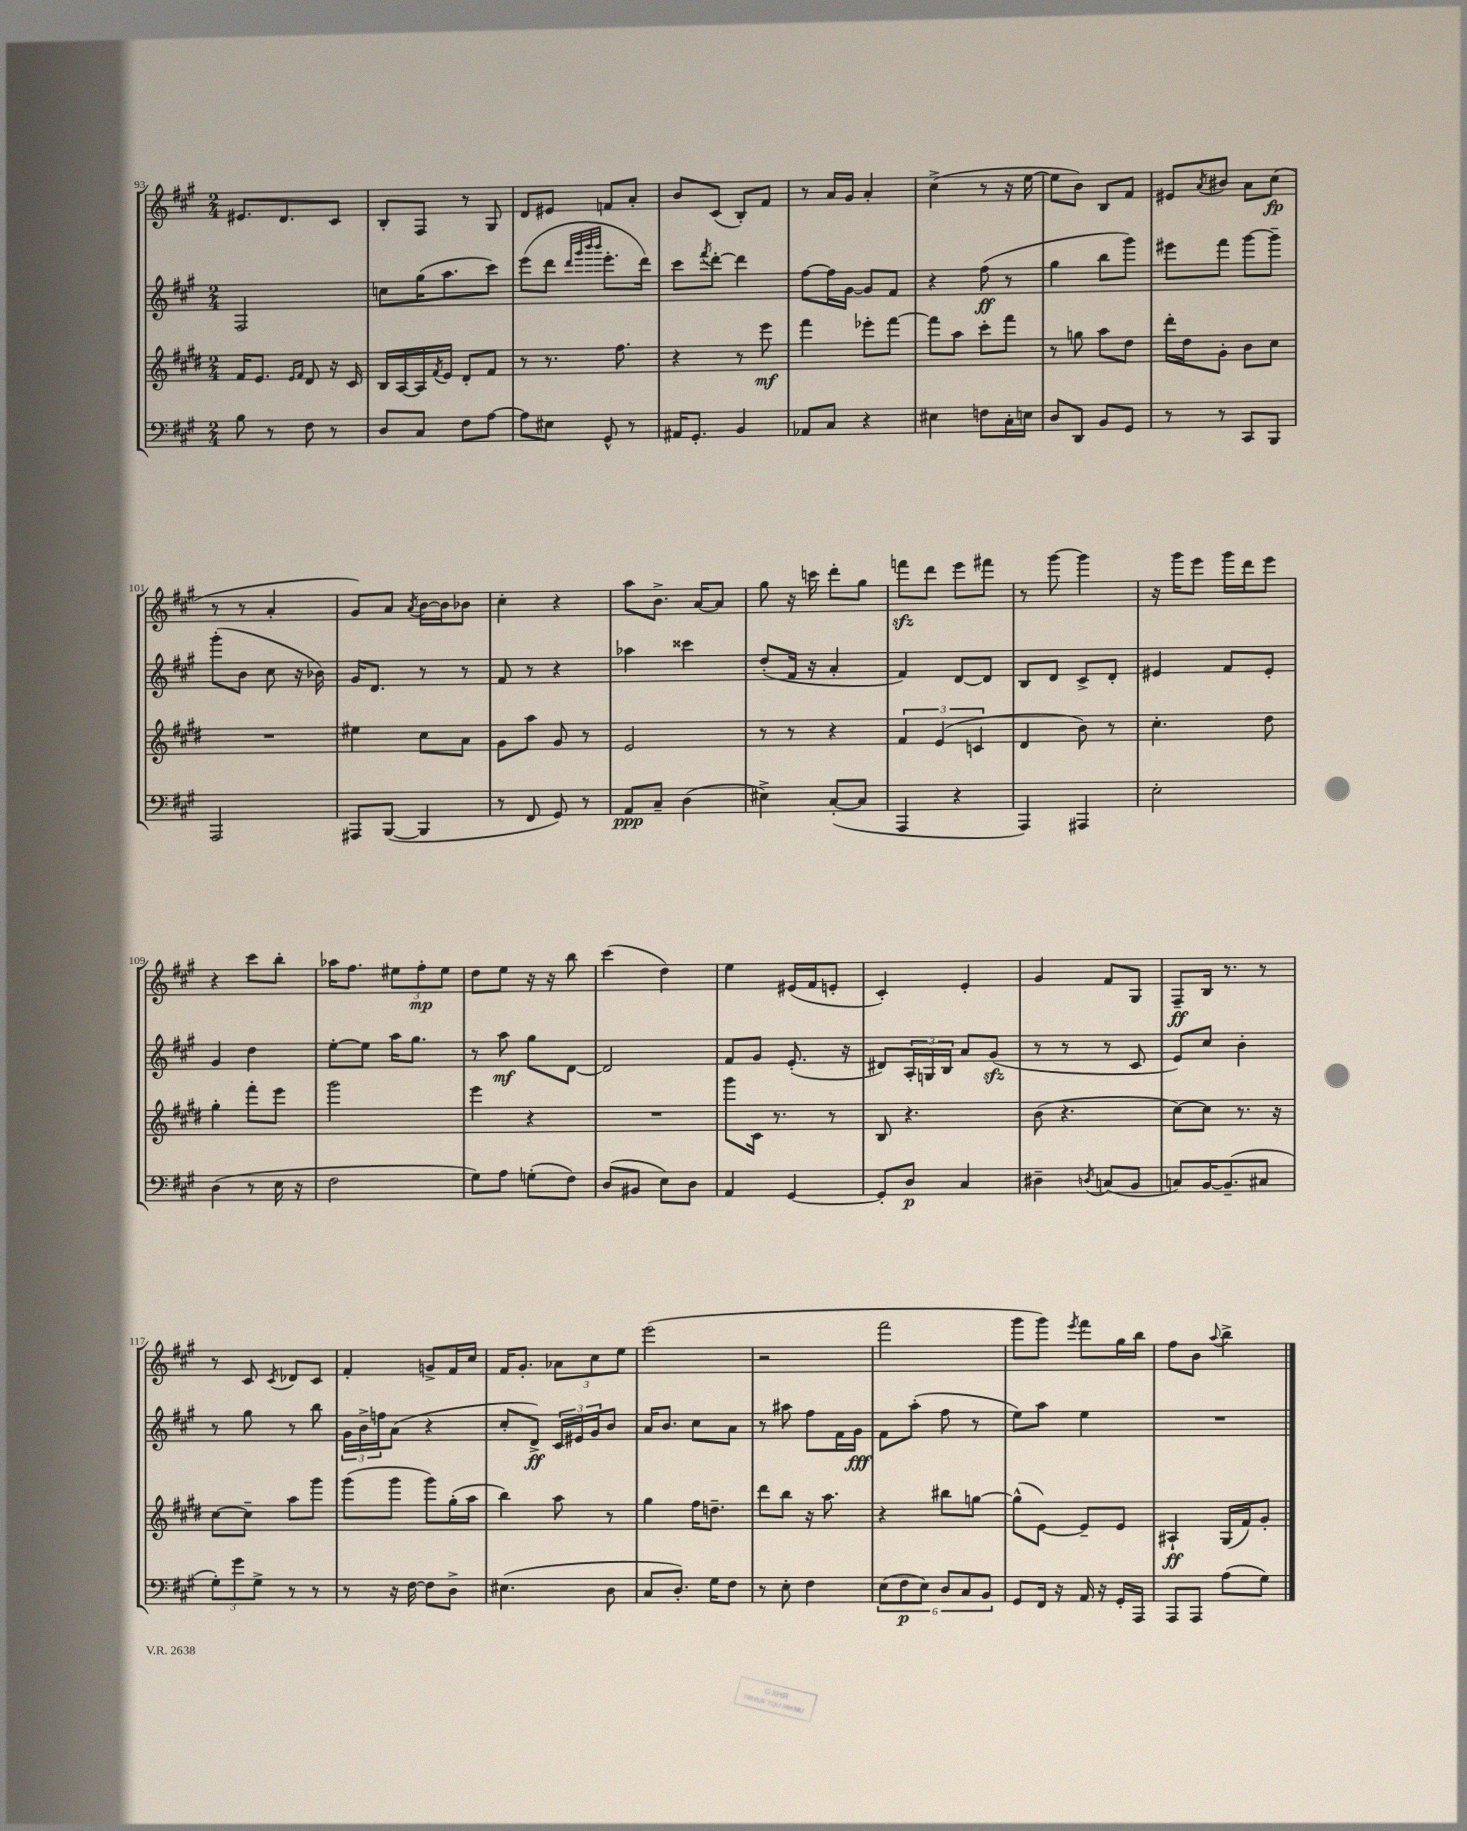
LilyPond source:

<<
\new StaffGroup <<
\new Staff = "s0" {
    \clef treble \key a \major \numericTimeSignature \time 2/4
    eis'8. d'8. cis'8 |
    b8-. fis8 r8 gis8 |
    d'8 eis'8 f'8 a'8-. |
    b'8 cis'8( b8-.) fis'8 |
    r8 a'16 gis'16 a'4-. |
    cis''4->( r8 r16 e''16~ |
    e''8 b'8) b8 fis'8 |
    eis'8 \acciaccatura { a'8 } bis'8 a'8 cis''8\fp( |
    r8 r8 a'4-. |
    gis'8) a'8 \acciaccatura { a'8 } b'16~ b'16 bes'8 |
    cis''4-. r4 |
    a''8 b'8.-> a'16~ a'8 |
    gis''8 r16 c'''16 d'''8-. gis''8 |
    f'''8\sfz d'''8 e'''8 fis'''8 |
    r8 gis'''8~ gis'''4 |
    r16 gis'''16 e'''8 gis'''16 d'''16 e'''8 |
    r4 cis'''8 b''8-. |
    aes''16 fis''8. \tuplet 3/2 { eis''8 fis''8-.\mp eis''8 } |
    d''8 e''8 r16 r16 b''8 |
    cis'''4( d''4) |
    e''4 eis'16( fis'16 e'8-. |
    cis'4-.) e'4-. |
    gis'4 fis'8 gis8 |
    fis8--\ff b16 r8. r8 |
    r8 cis'8 \acciaccatura { cis'8 } des'8 cis'8 |
    fis'4-. g'8-> fis'16 cis''16 |
    fis'16 gis'8.-. \tuplet 3/2 { aes'8 cis''8 e''8 } |
    e'''2( |
    r2 |
    fis'''2 |
    gis'''8 gis'''8) \acciaccatura { e'''8 } fis'''8 gis''16 b''16 |
    fis''8 b'8 \appoggiatura { a''8 } b''4-> \bar "|." |
}
\new Staff = "s1" {
    \clef treble \key a \major \numericTimeSignature \time 2/4
    fis2 |
    c''8 gis''16( a''8. cis'''8) |
    e'''8( d'''8 \grace { d'''32 gis'''32 b'''32 b'''32 } e'''8.-. d'''16) |
    cis'''8 \acciaccatura { fis'''8 } d'''8~-. d'''4 |
    fis''8~ fis''16 gis'16~ gis'8 fis'8 |
    r4 fis''8\ff( r8 |
    gis''4 b''8 gis'''8) |
    eis'''8 fis'''8 gis'''8~ gis'''8-- |
    gis'''8-.( b'8 cis''8 r16 bes'16) |
    gis'16 d'8. r8 r8 |
    fis'8 r8 r4 |
    aes''4 cisis'''4 |
    d''8-.( fis'16 r16 a'4-. |
    fis'4) d'8~ d'8 |
    b8 d'8 cis'8-> d'8-. |
    eis'4 fis'8 eis'8-. |
    gis'4 d''4 |
    e''8~-. e''8 a''16 gis''8. |
    r8 a''8\mf gis''8 d'8~ |
    d'2 |
    fis'8 gis'8 e'8.-.( r16 |
    dis'8) \tuplet 3/2 { a16-. g16 b16 } a'8 gis'8\sfz( |
    r8 r8 r8 cis'8 |
    e'8) cis''8 b'4-. |
    r8 gis''8 r8 b''8 |
    \tuplet 3/2 { gis'16 b'16-> f''16 } a'8( r4 |
    cis''8-. d'8->\ff) \tuplet 3/2 { cis'16 eis'16 gis'16 } b'8 |
    a'16 b'8. cis''8 a'8 |
    r8 ais''8 fis''8 fis'16 gis'16\fff |
    fis'8 a''8-.( fis''8 r8 |
    e''8) a''8 e''4 |
    R2 \bar "|." |
}
\new Staff = "s2" {
    \clef treble \key e \major \numericTimeSignature \time 2/4
    fis'16 e'8. \grace { e'16 fis'16 } dis'8 r16 cis'16 |
    b16 a16~ a16 \acciaccatura { fis'8 } e'16 dis'8-. fis'8 |
    r8 r8. fis''8. |
    r4 r8 e'''8\mf |
    fis'''4 ees'''8-. fis'''8~ |
    fis'''8 a''8 cis'''8-. fis'''8 |
    r8 g''8 a''8 dis''8 |
    dis'''16-. dis''16 gis'8-. b'8 cis''8 |
    R2 |
    eis''4 cis''8 a'8 |
    gis'8 a''8 gis'8 r8 |
    e'2 |
    r8 r8 r4 |
    \tuplet 3/2 { fis'4 e'4( c'4 } |
    dis'4 b'8) r8 |
    cis''4.-. dis''8 |
    gis''4-. fis'''8-. e'''8 |
    gis'''2 |
    e'''4 r4 |
    R2 |
    gis'''8 cis'16 r8. r8 |
    b8 r4. |
    b'8( r4. |
    cis''8~) cis''8 r8. r16 |
    cis''8~ cis''8-- a''8 gis'''8 |
    gis'''8( gis'''8 gis'''8) gis''16-.( a''16 |
    b''4) a''8 r8 |
    gis''4 fis''16 d''8.-- |
    dis'''8 b''8 r16 a''8. |
    r4 bis''8 g''8~ |
    g''8-^( e'8~) e'8-- e'8 |
    ais4-!\ff gis16( fis'16) gis'8-. \bar "|." |
}
\new Staff = "s3" {
    \clef bass \key a \major \numericTimeSignature \time 2/4
    b8 r8 fis8 r8 |
    d8 cis8 fis8 a8~ |
    a8 eis8 gis,8-^ r8 |
    ais,16 gis,8.-. b,4 |
    aes,8 cis8 r4 |
    eis4 f8 cis16-. e16 |
    d8 d,8 b,8 gis,8 |
    r8 r8 cis,8 b,,8 |
    a,,2 |
    ais,,8 b,,8~( b,,4 |
    r8 fis,8 gis,8) r8 |
    a,8\ppp cis8-- d4( |
    eis4->) cis8~-.( cis8 |
    a,,4 r4 |
    a,,4) ais,,4 |
    e2-. |
    d4( r8 e16 r16 |
    fis2 |
    gis8) a8 g8-.( fis8) |
    d8( bis,8 e8) d8 |
    a,4 gis,4~ |
    gis,8-. d8\p cis4 |
    dis4-- \acciaccatura { d8 } c8( b,8 |
    c8) b,16~ b,8.--( cis8 |
    \tuplet 3/2 { gis8-.) gis'8 gis8-> } r8 r8 |
    r8 r16 fis16~ fis8 d8-> |
    eis4.( d8 |
    cis8 d8.-.) gis16 fis8 |
    r8 e8-. fis4 |
    \tuplet 6/4 { e8( fis8\p e8) d8 cis8 b,8 } |
    gis,8 fis,16 r16 a,16 r16 gis,16-. a,,16 |
    a,,8 a,,8 a8( gis8) \bar "|." |
}
>>
>>
\layout { \context { \Score currentBarNumber = #93 } }
